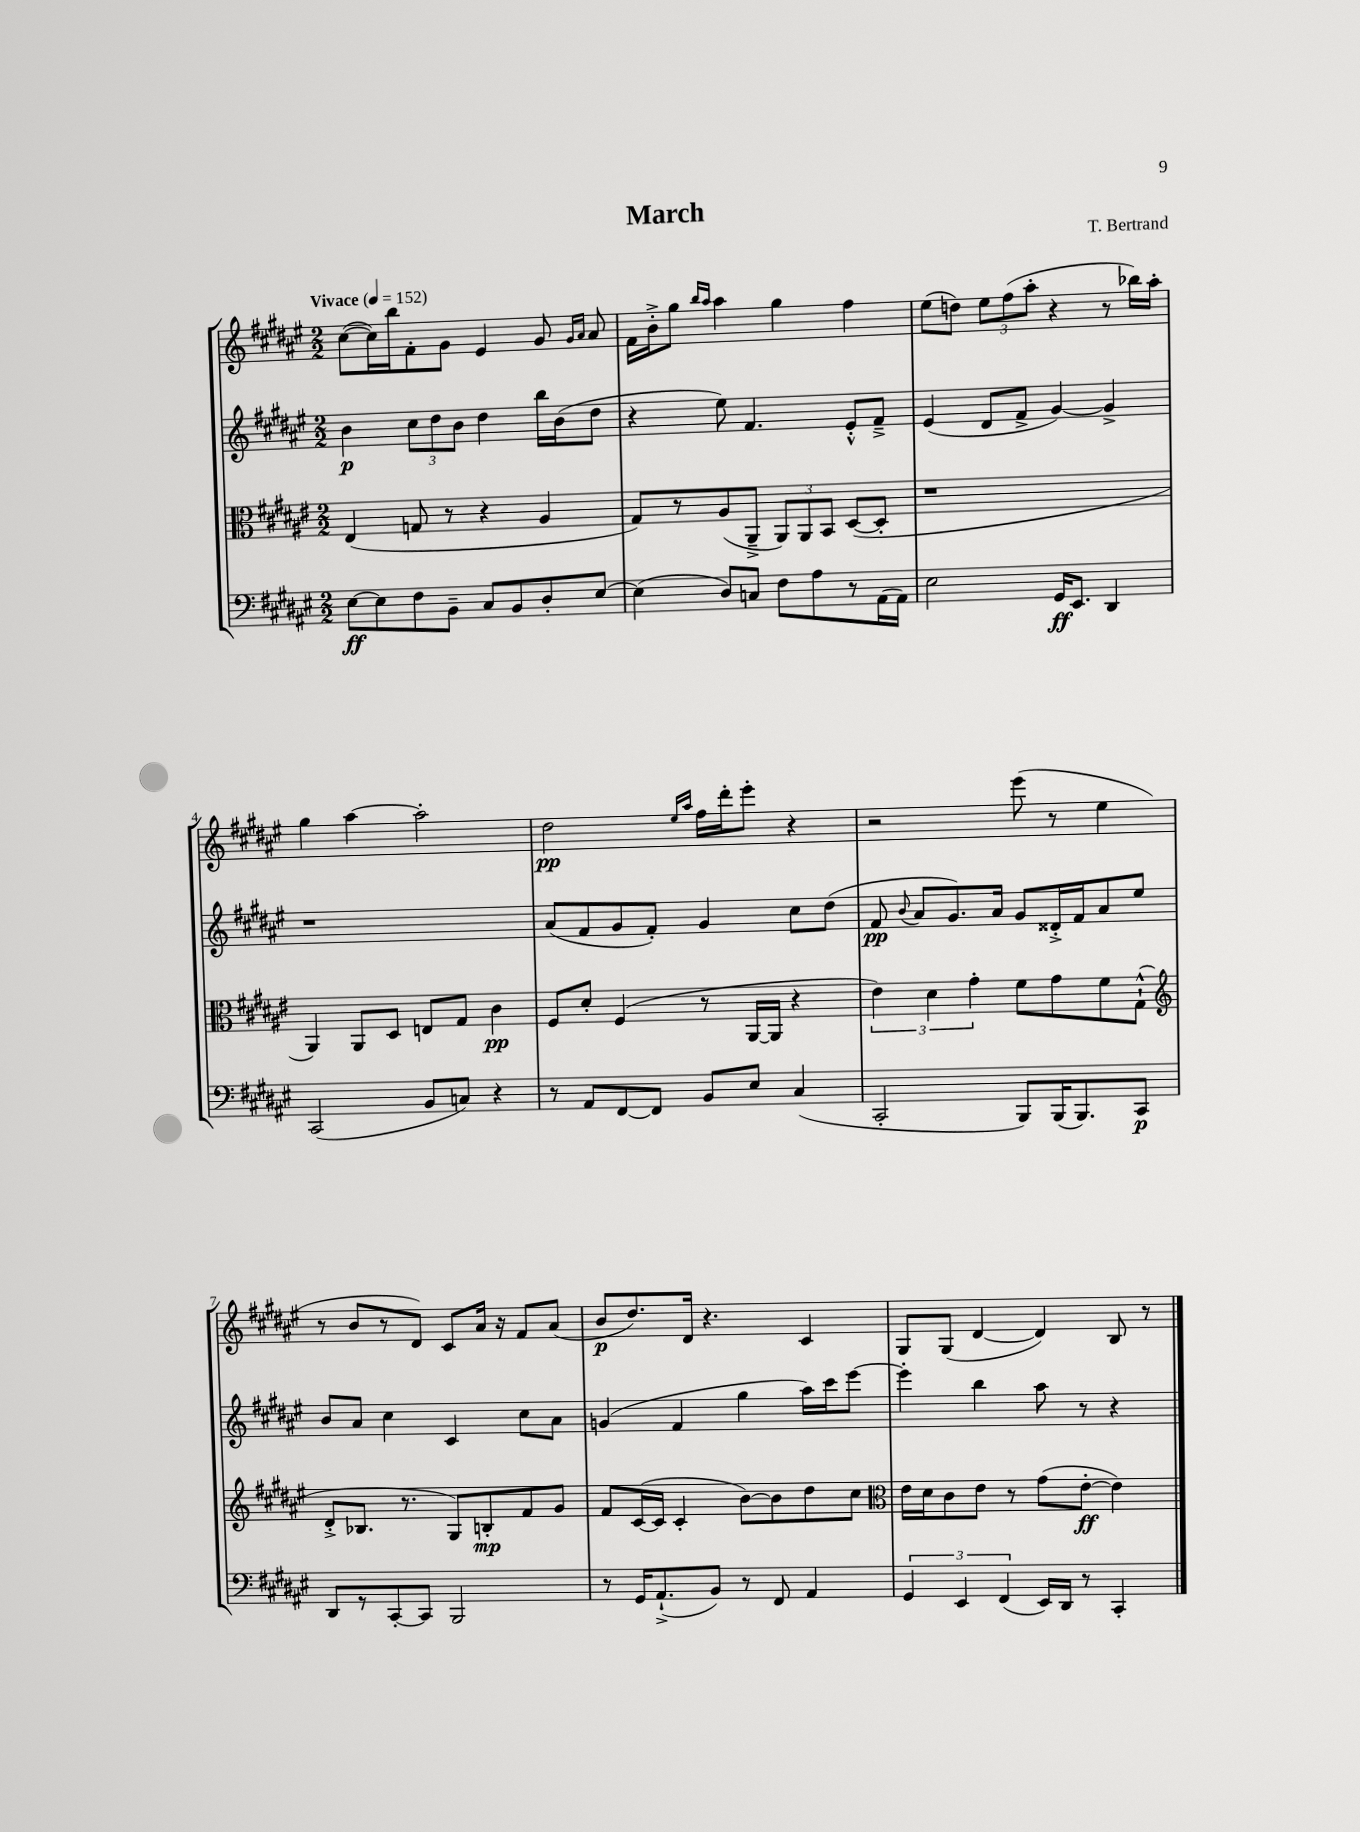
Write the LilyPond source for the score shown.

\header { title = "March" composer = "T. Bertrand" }
<<
\new StaffGroup <<
\new Staff = "s0" {
    \clef treble \key fis \major \numericTimeSignature \time 2/2 \tempo "Vivace" 4 = 152
    \autoBeamOff cis''8[~( cis''16) b''16 fis'8-. gis'8] eis'4 gis'8 \grace { gis'16[ ais'16] } ais'8 |
    fis'16[ b'16-.-> gis''8] \grace { b''16[ ais''16] } ais''4 gis''4 fis''4 |
    eis''8[( d''8]) \tuplet 3/2 { eis''8[ fis''8( ais''8]-. } r4 r8 bes''16[) ais''16]-. |
    gis''4 ais''4~ ais''2-. |
    dis''2\pp \grace { eis''16[ ais''16] } fis''16[ dis'''16-. eis'''8]-. r4 |
    r2 eis'''8( r8 eis''4 |
    r8 b'8[ r8 dis'8]) cis'8[ ais'16] r16 fis'8[ ais'8]( |
    b'8[\p dis''8.) dis'16] r4. cis'4 |
    gis8[ gis8]( dis'4~ dis'4) b8 r8 \bar "|." |
}
\new Staff = "s1" {
    \clef treble \key fis \major \numericTimeSignature \time 2/2
    \autoBeamOff b'4\p \tuplet 3/2 { cis''8[ dis''8 b'8] } dis''4 b''16[ b'16( dis''8] |
    r4 eis''8) fis'4. eis'8[-.-^ fis'8]---> |
    eis'4( dis'8[ fis'8]-> gis'4~) gis'4-> |
    r1 |
    ais'8[( fis'8 gis'8 fis'8]-.) gis'4 cis''8[ dis''8]( |
    fis'8\pp \appoggiatura { b'8 } ais'8[ gis'8.) ais'16] gis'8[ disis'16-.-> fis'16 ais'8 eis''8] |
    b'8[ ais'8] cis''4 cis'4 cis''8[ ais'8] |
    g'4( fis'4 gis''4 ais''16[) cis'''16 eis'''8]~ |
    eis'''4-. b''4 ais''8 r8 r4 \bar "|." |
}
\new Staff = "s2" {
    \clef alto \key fis \major \numericTimeSignature \time 2/2
    \autoBeamOff eis4( g8 r8 r4 ais4 |
    gis8[) r8 ais8( ais,8]---> \tuplet 3/2 { ais,8[) ais,8 b,8] } dis8[~( dis8]-. |
    r1 |
    ais,4) ais,8[ dis8] e8[ gis8] cis'4\pp |
    fis8[ dis'8]-. fis4( r8 ais,16[~ ais,16] r4 |
    \tuplet 3/2 { eis'4) dis'4 gis'4-. } fis'8[ gis'8 fis'8 gis8]-!-^( |
    \clef treble dis'8[-.-> bes8.] r8. gis8[) b8-.\mp fis'8 gis'8] |
    fis'8[ cis'16~( cis'16] cis'4-. b'8[~) b'8 dis''8 cis''8] |
    \clef alto eis'16[ dis'16 cis'8 eis'8] r8 gis'8[( eis'8]~-.\ff eis'4) \bar "|." |
}
\new Staff = "s3" {
    \clef bass \key fis \major \numericTimeSignature \time 2/2
    \autoBeamOff eis8[~\ff eis8 fis8 b,8]-- cis8[ b,8 dis8-. eis8]~ |
    eis4( dis8[) c8] fis8[ ais8 r8 ais,16( ais,16]) |
    eis2 gis,16[\ff eis,8.] dis,4 |
    cis,2( b,8[ c8]) r4 |
    r8 ais,8[ fis,8~ fis,8] b,8[ eis8] cis4( |
    cis,2-. b,,8[) b,,16( b,,8.) cis,8]\p |
    dis,8[ r8 cis,8~-. cis,8] b,,2 |
    r8 gis,16[ ais,8.-!->( b,8]) r8 fis,8 ais,4 |
    \tuplet 3/2 { gis,4 eis,4 fis,4( } eis,16[) dis,16] r8 cis,4-. \bar "|." |
}
>>
>>
